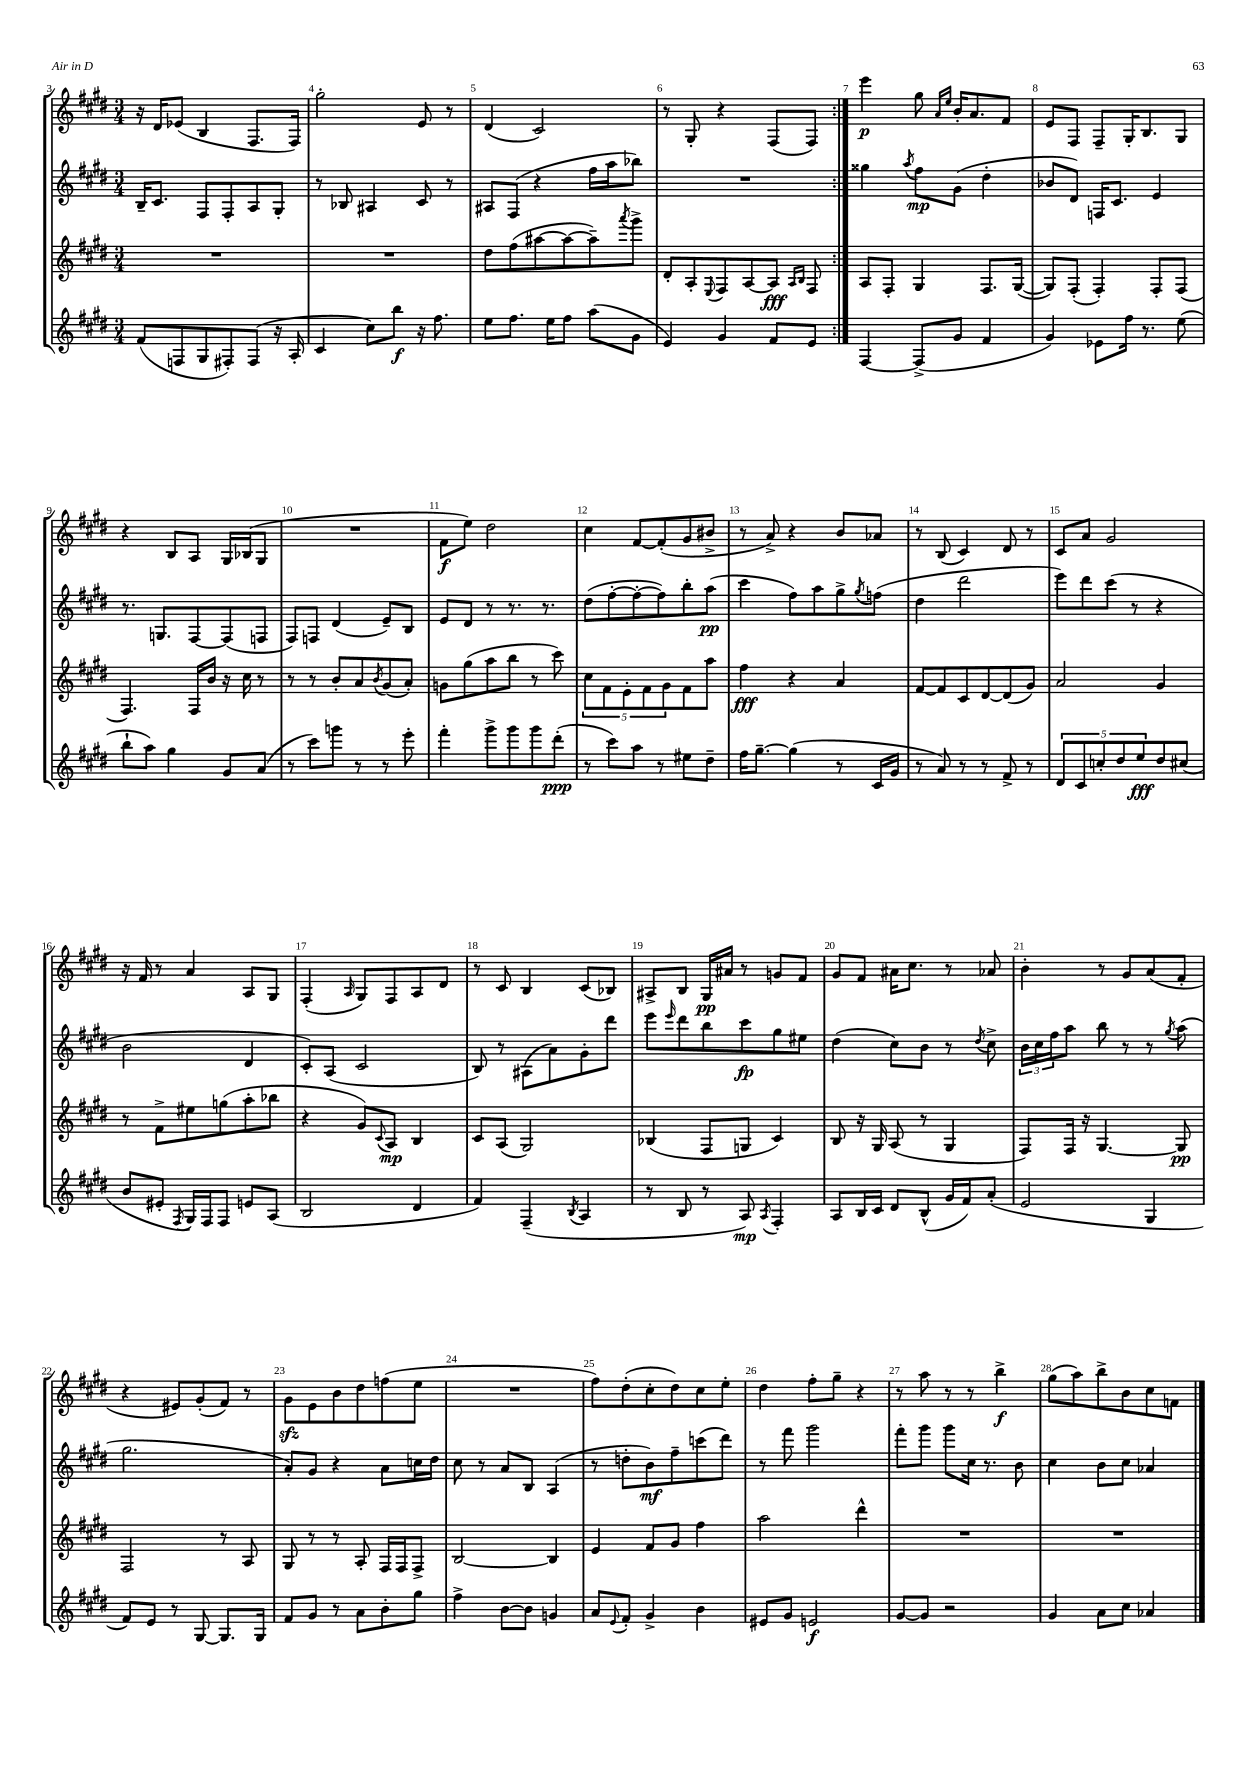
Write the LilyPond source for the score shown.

<<
\new StaffGroup <<
\new Staff = "s0" {
    \clef treble \key e \major \numericTimeSignature \time 3/4
    \repeat volta 2 { r16 dis'16 ees'8( b4 fis8. fis16) |
    gis''2-. e'8 r8 |
    dis'4( cis'2) |
    r8 gis8-. r4 fis8( fis8) | }
    e'''4\p gis''8 \grace { a'16 e''16 } b'16-. a'8. fis'8 |
    e'8 fis8 fis8-- gis16-. b8. gis8 |
    r4 b8 a8 gis16 bes16( gis8 |
    R2. |
    fis'8\f e''8) dis''2 |
    cis''4 fis'8~ fis'8-.( gis'8 bis'8-> |
    r8 a'8->) r4 b'8 aes'8 |
    r8 b8( cis'4) dis'8 r8 |
    cis'8 a'8 gis'2 |
    r16 fis'16 r8 a'4 a8 gis8 |
    fis4-.( \grace { a16 } gis8) fis8 a8 dis'8 |
    r8 cis'8 b4 cis'8( bes8) |
    ais8-> b8 gis16\pp ais'16 r8 g'8 fis'8 |
    gis'8 fis'8 ais'16 cis''8. r8 aes'8 |
    b'4-. r8 gis'8 a'8( fis'8-. |
    r4 eis'8) gis'8-.( fis'8) r8 |
    gis'8\sfz e'8 b'8 dis''8 f''8( e''8 |
    R2. |
    fis''8) dis''8-.( cis''8-. dis''8) cis''8 e''8-. |
    dis''4 fis''8-. gis''8-- r4 |
    r8 a''8 r8 r8 b''4->\f |
    gis''8( a''8) b''8-> b'8 cis''8 f'8 \bar "|." |
}
\new Staff = "s1" {
    \clef treble \key e \major \numericTimeSignature \time 3/4
    \repeat volta 2 { b16-- cis'8. fis8 fis8-. a8 gis8-. |
    r8 bes8 ais4 cis'8 r8 |
    ais8 fis8( r4 fis''16 a''16 bes''8) |
    R2. | }
    gisis''4 \acciaccatura { a''8 } fis''8\mp gis'8( dis''4-. |
    bes'8 dis'8) f16 cis'8. e'4 |
    r8. g8. fis8~ fis8( f8 |
    fis8) f8 dis'4( e'8--) b8 |
    e'8 dis'8 r8 r8. r8. |
    dis''8( fis''8~-. fis''8~-. fis''8) b''8-. a''8\pp( |
    cis'''4 fis''8) a''8 gis''8-> \acciaccatura { gis''8 } f''8( |
    dis''4 dis'''2 |
    e'''8) dis'''8 cis'''8( r8 r4 |
    b'2 dis'4 |
    cis'8-.) a8( cis'2 |
    b8) r8 ais8( a'8) gis'8-. dis'''8 |
    e'''8 \grace { e'''16 } dis'''8 b''8 cis'''8\fp gis''8 eis''8 |
    dis''4( cis''8) b'8 r8 \acciaccatura { dis''8 } cis''8-> |
    \tuplet 3/2 { b'16 cis''16 fis''16 } a''8 b''8 r8 r8 \acciaccatura { gis''8 } a''8( |
    gis''2. |
    a'8-.) gis'8 r4 a'8 c''16 dis''16 |
    cis''8 r8 a'8 b8 a4( |
    r8 d''8-. b'8\mf) fis''8-- c'''8( dis'''8) |
    r8 fis'''8 gis'''2 |
    fis'''8-. gis'''8 gis'''8 cis''16 r8. b'8 |
    cis''4 b'8 cis''8 aes'4 \bar "|." |
}
\new Staff = "s2" {
    \clef treble \key e \major \numericTimeSignature \time 3/4
    \repeat volta 2 { R2. |
    R2. |
    dis''8 fis''8( ais''8~ ais''8~ ais''8--) \acciaccatura { a'''8 } gis'''8-> |
    dis'8-. a8-. \appoggiatura { e8 } fis8 a8~ a8\fff \grace { a16 b16 } fis8 | }
    a8 fis8-. gis4 fis8. gis16~( |
    gis8) fis8-.( fis4-.) fis8-. fis8( |
    fis4.) fis16 b'16 r16 cis''16 r8 |
    r8 r8 b'8-. a'8 \acciaccatura { b'8 } gis'8( a'8-.) |
    g'8 gis''8( a''8 b''8 r8 cis'''8) |
    \tuplet 5/4 { cis''8 fis'8 e'8-. fis'8 gis'8 } fis'8 a''8 |
    fis''4\fff r4 a'4 |
    fis'8~ fis'8 cis'8 dis'8~ dis'8( gis'8) |
    a'2 gis'4 |
    r8 fis'8-> eis''8 g''8( a''8-. bes''8 |
    r4 gis'8) \appoggiatura { cis'8 } a8\mp b4 |
    cis'8 a8( gis2) |
    bes4( fis8 g8 cis'4) |
    b8 r16 gis16 a8( r8 gis4 |
    fis8) fis16 r16 gis4.~ gis8\pp |
    fis2 r8 a8 |
    gis8 r8 r8 a8-. fis16 fis16 fis8-> |
    b2~ b4 |
    e'4 fis'8 gis'8 fis''4 |
    a''2 dis'''4-^ |
    R2. |
    R2. \bar "|." |
}
\new Staff = "s3" {
    \clef treble \key e \major \numericTimeSignature \time 3/4
    \repeat volta 2 { fis'8( f8 gis8 fis8-.) fis8( r16 a16-. |
    cis'4 cis''8) b''8\f r16 fis''8. |
    e''8 fis''8. e''16 fis''8 a''8( gis'8 |
    e'4) gis'4 fis'8 e'8 | }
    fis4~ fis8->( gis'8 fis'4 |
    gis'4) ees'8 fis''16 r8. e''8( |
    b''8-! a''8) gis''4 gis'8 a'8( |
    r8 cis'''8) g'''8 r8 r8 e'''8-. |
    fis'''4-. gis'''8-> gis'''8 gis'''8 dis'''8-.\ppp( |
    r8 cis'''8) a''8 r8 eis''8 dis''8-- |
    fis''16 gis''8.~-- gis''4( r8 cis'16 gis'16 |
    r8 a'8) r8 r8 fis'8-> r8 |
    \tuplet 5/4 { dis'8 cis'8 c''8-. dis''8 e''8\fff } dis''8 cis''8( |
    b'8 eis'8-. \acciaccatura { fis8 } gis16) fis16 fis8 e'8 a8( |
    b2 dis'4 |
    fis'4) fis4--( \acciaccatura { b8 } a4 |
    r8 b8 r8 a8\mp) \acciaccatura { a8 } fis4-. |
    a8 b16 cis'16 dis'8 b8-^( gis'16 fis'16) a'8-.( |
    e'2 gis4 |
    fis'8) e'8 r8 gis8~ gis8. gis16 |
    fis'8 gis'8 r8 a'8 b'8-. gis''8 |
    fis''4-> b'8~ b'8 g'4 |
    a'8 \appoggiatura { e'8 } fis'8-. gis'4-> b'4 |
    eis'8 gis'8 e'2\f |
    gis'8~ gis'8 r2 |
    gis'4 a'8 cis''8 aes'4 \bar "|." |
}
>>
>>
\layout { \context { \Score currentBarNumber = #3 \override BarNumber.break-visibility = ##(#f #t #t) barNumberVisibility = #all-bar-numbers-visible } }
